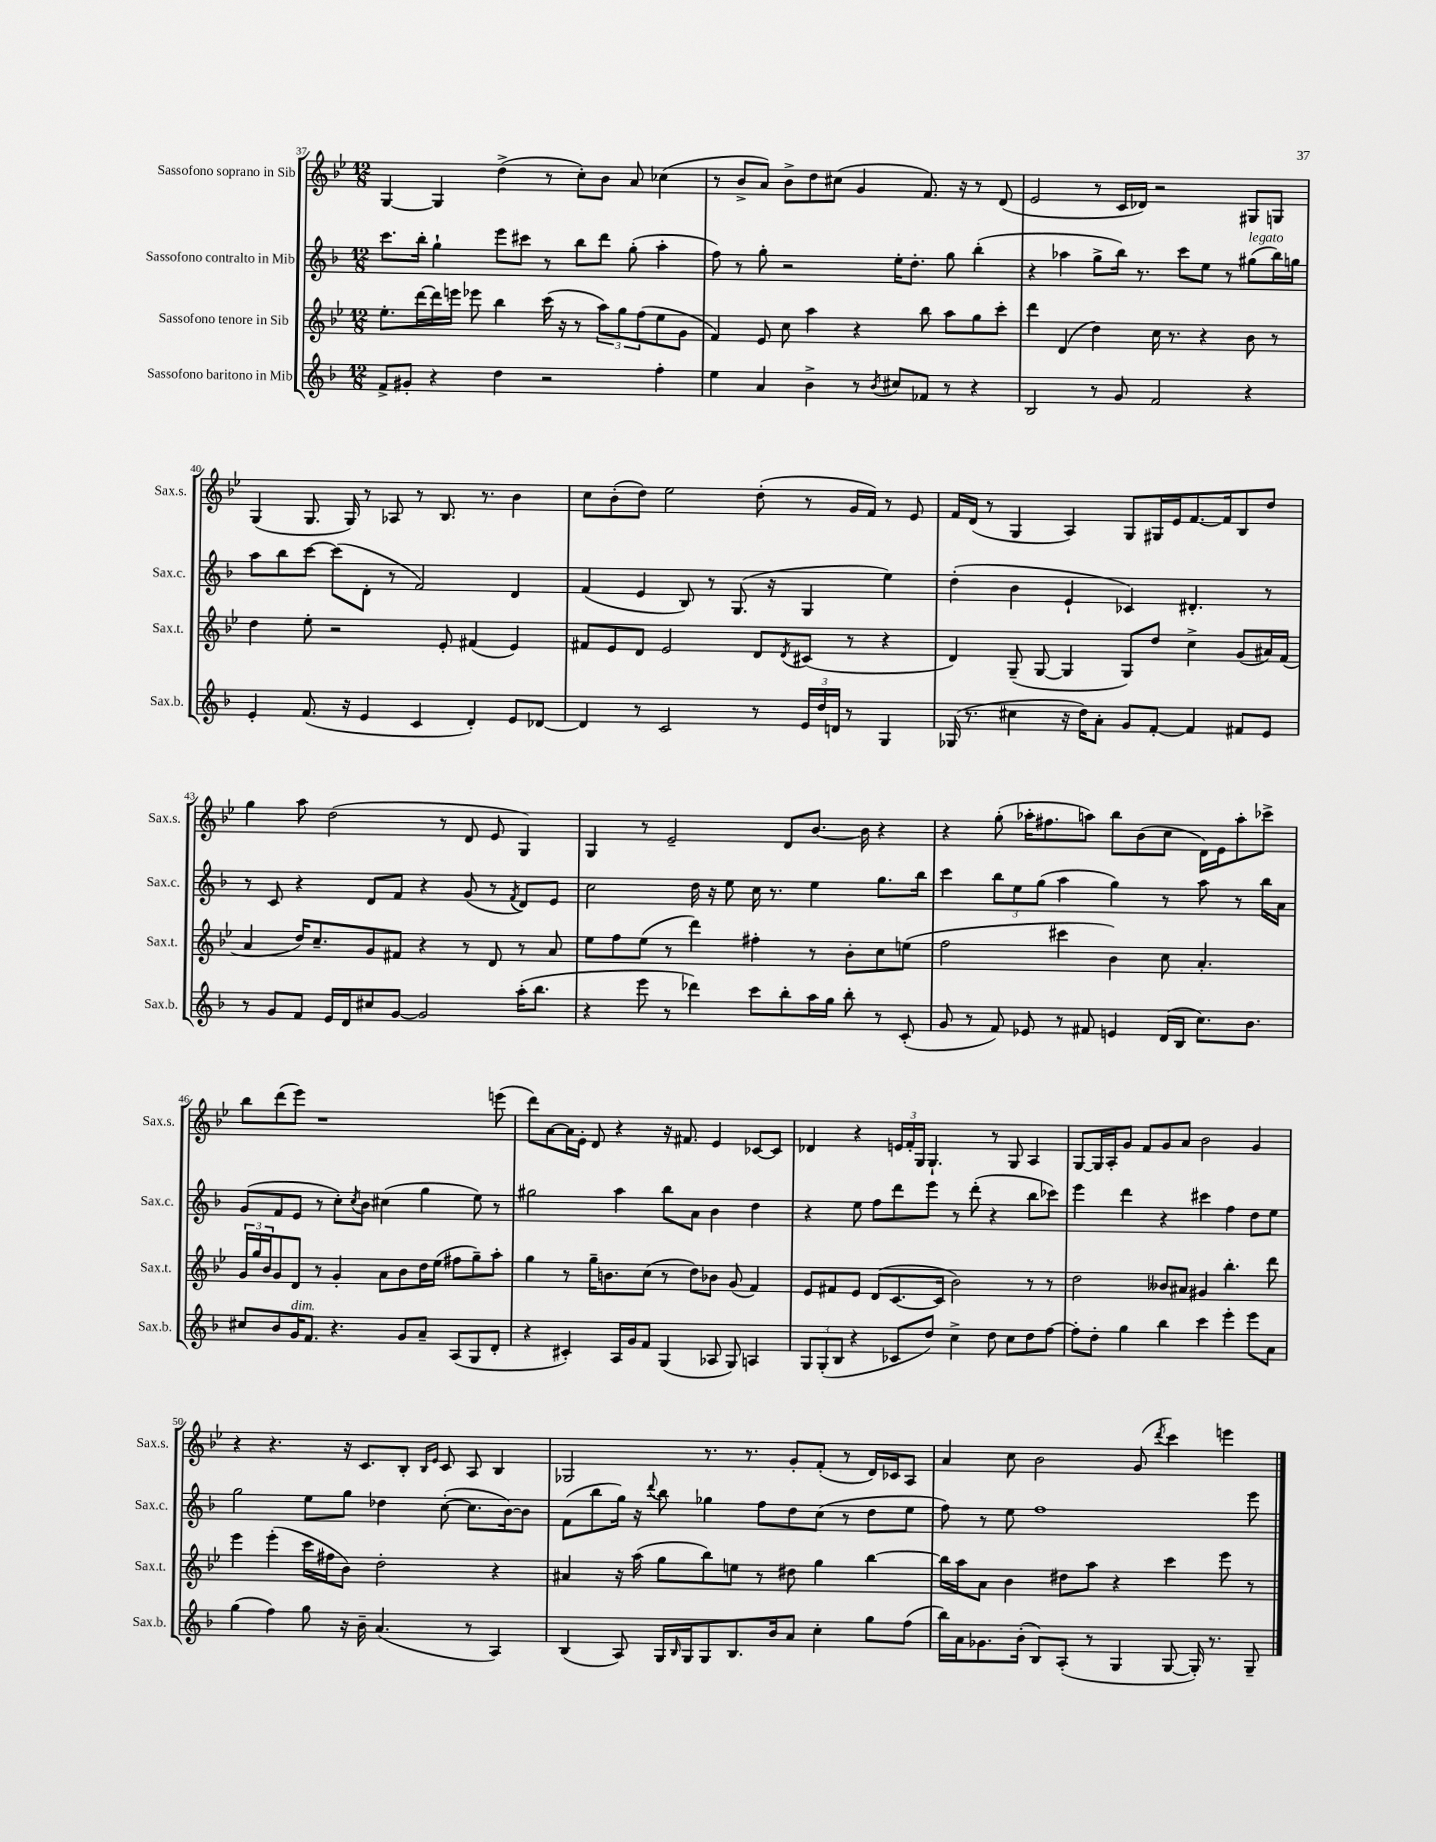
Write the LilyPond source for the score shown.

<<
\new StaffGroup <<
\new Staff = "s0" \with { instrumentName = "Sassofono soprano in Sib" shortInstrumentName = "Sax.s." } {
    \clef treble \key bes \major \numericTimeSignature \time 12/8
    g4~ g4 d''4->( r8 c''8-.) bes'8 a'8 ces''4( |
    r8 bes'8-> a'8) bes'8-> d''8 cis''8( g'4 f'8.) r16 r8 d'8( |
    ees'2 r8 c'16 des'16) r2 gis8 g8 |
    g4( g8. g16) r8 aes8 r8 bes8. r8. bes'4 |
    c''8 bes'8-.( d''8) ees''2 d''8-.( r8 g'16 f'16) r8 ees'8 |
    f'16 d'16( r8 g4 a4) g8 gis16 ees'16 f'8.~ f'16 bes8 d''8 |
    g''4 a''8 d''2( r8 d'8 ees'8 g4) |
    g4 r8 ees'2-- d'8 bes'8.~ bes'16 r4 |
    r4 g''8-.( aes''16-. fis''8. a''8) bes''8 bes'8( c''8 d'16) ees'16 a''8-. ces'''8-> |
    bes''8 d'''8( ees'''8) r1 e'''8( |
    d'''8) a'8~ a'16 ees'16-. d'8 r4 r16 fis'8. ees'4 ces'8~ ces'8 |
    des'4 r4 \tuplet 3/2 { e'16 f'16-. g16 } g4.-! r8 g8 a4 |
    g8~ g16 a16-. g'8 f'8 g'8 a'8 bes'2 g'4 |
    r4 r4. r16 c'8. bes8-. \grace { bes16 ees'16 } c'8 a8 bes4 |
    ges2 r8. r8. g'8-. f'8-.( r8 d'16) ces'16 a8 |
    a'4 c''8 bes'2 g'8( \acciaccatura { d'''8 } c'''4) e'''4 \bar "|." |
}
\new Staff = "s1" \with { instrumentName = "Sassofono contralto in Mib" shortInstrumentName = "Sax.c." } {
    \clef treble \key f \major \numericTimeSignature \time 12/8
    c'''8. bes''16-. g''4-! e'''8 cis'''8 r8 bes''8 d'''8 g''8-.( a''4-. |
    f''8) r8 g''8-. r2 e''16-. d''8.-. g''8 bes''4-.( |
    r4 aes''4 g''8-> bes''16) r8. c'''8 e''8 r8 gis''8^\markup { \italic "legato" }( bes''16) g''16 |
    a''8 bes''8 c'''8~ c'''8( d'8-. r8 f'2) d'4 |
    f'4( e'4 bes8) r8 g8.( r16 g4 e''4) |
    d''4-.( bes'4 e'4-! ces'4) dis'4.-. r8 |
    r8 c'8 r4 d'8 f'8 r4 g'8( r8 \acciaccatura { f'8 } d'8) e'8 |
    c''2 d''16 r16 e''8 c''16 r8. e''4 g''8. bes''16 |
    c'''4 \tuplet 3/2 { bes''8 e''8 g''8( } a''4 g''4) r8 a''8 r8 bes''16 a'16 |
    g'8( f'8 e'8 r8 c''8-.) \acciaccatura { c''8 } bes'8 cis''4( g''4 e''8) r8 |
    gis''2 a''4 bes''8 a'8 bes'4 d''4 |
    r4 e''8 f''8 d'''8 e'''8 r8 d'''8-.( r4 bes''8 ces'''8) |
    e'''4 d'''4 r4 cis'''4 f''4 d''8 e''8 |
    g''2 e''8 g''8 des''4 c''8~-.( c''8. bes'16~) bes'8 |
    f'8( bes''8 g''16) r16 \appoggiatura { d'''8 } bes''8 ges''4 f''8 d''8 c''8( r8 d''8 e''8 |
    f''8) r8 e''8 f''1 e'''8 \bar "|." |
}
\new Staff = "s2" \with { instrumentName = "Sassofono tenore in Sib" shortInstrumentName = "Sax.t." } {
    \clef treble \key bes \major \numericTimeSignature \time 12/8
    ees''8.-. d'''16~ d'''16 e'''16 ees'''8 bes''4 c'''16( r16 r8 \tuplet 3/2 { a''8) g''8 f''8( } ees''8 g'8 |
    f'4) ees'8 c''8 a''4 r4 bes''8 a''8 g''8 c'''8-. |
    d'''4 d'4( d''4) c''16 r8. r4 bes'8 r8 |
    d''4 ees''8-. r2 ees'8-. fis'4( ees'4) |
    fis'8 ees'8 d'8 ees'2 d'8 \acciaccatura { d'8 } cis'8( r8 r4 |
    d'4) g8--( g8~ g4 g8) d''8 c''4-> g'8( ais'16) f'16( |
    a'4 d''16) c''8.-- g'8 fis'8 r4 r8 d'8 r8 a'8 |
    ees''8 f''8 ees''8( r8 d'''4) fis''4-. r8 bes'8-. c''8 e''8( |
    f''2 cis'''4 bes'4) c''8 a'4.-. |
    \tuplet 3/2 { g'16 g''16 bes'16 } g'8 d'8 r8 g'4-. a'8 bes'8 d''16 ees''16( fis''8 g''8--) a''8-. |
    g''4 r8 g''16-- b'8. c''8( r8 d''8) bes'8 g'8( f'4) |
    ees'8 fis'8 ees'8 d'8( c'8.~ c'16 bes'2) r8 r8 |
    d''2 beses'8 ais'8 gis'4 bes''4.-. d'''8 |
    ees'''4 ees'''4-.( c'''16 fis''16 bes'8) d''2-. r4 |
    ais'4 r16 a''16( g''8 bes''8) e''8 r8 dis''8 g''4 bes''4~ |
    bes''16 a''16 a'8 bes'4 dis''8 a''8 r4 c'''4 ees'''8 r8 \bar "|." |
}
\new Staff = "s3" \with { instrumentName = "Sassofono baritono in Mib" shortInstrumentName = "Sax.b." } {
    \clef treble \key f \major \numericTimeSignature \time 12/8
    f'8-> gis'8-. r4 d''4 r2 f''4-. |
    e''4 a'4 bes'4-> r8 \acciaccatura { bes'8 } cis''8 fes'8 r8 r4 |
    bes2 r8 g'8 f'2 r4 |
    e'4-. f'8.( r16 e'4 c'4 d'4-.) e'8 des'8~ |
    des'4 r8 c'2 r8 \tuplet 3/2 { e'16 d''16 d'16 } r8 g4 |
    ges16( r8. cis''4 r16 d''16) a'8-. g'8 f'8~-. f'4 fis'8 e'8 |
    r8 g'8 f'8 e'16 d'16 cis''8 g'8~ g'2 a''16-.( bes''8. |
    r4 e'''8 r8 des'''4) c'''8 bes''8-. a''16 g''16 bes''8-. r8 c'8-.( |
    g'8 r8 f'8) ees'8 r8 fis'8 e'4 d'16( bes16 c''8.) bes'8. |
    cis''8 bes'8 g'16^\markup { \italic "dim." } f'8. r4. g'8 a'8-- a8( g8 d'8-. |
    r4 cis'4-.) a16 g'16 f'8 g4( aes8 g8) a4 |
    \tuplet 3/2 { g8 g8-.( bes8 } r4 ces'8 d''8) c''4-> d''8 c''8 d''8 f''8~ |
    f''8-. d''8-. g''4 bes''4 c'''4 e'''4-. e'''8 a'8 |
    g''4( f''4) g''8 r16 bes'16-- a'4.( r8 a4) |
    bes4( a8) g16 \grace { bes16 } g16 g8 bes8. bes'16 a'8 c''4-. g''8 f''8( |
    bes''16) a'16 ges'8. bes'16-.( bes8) a8-.( r8 g4 g8~ g16-.) r8. g8-- \bar "|." |
}
>>
>>
\layout { \context { \Score currentBarNumber = #37 } }
